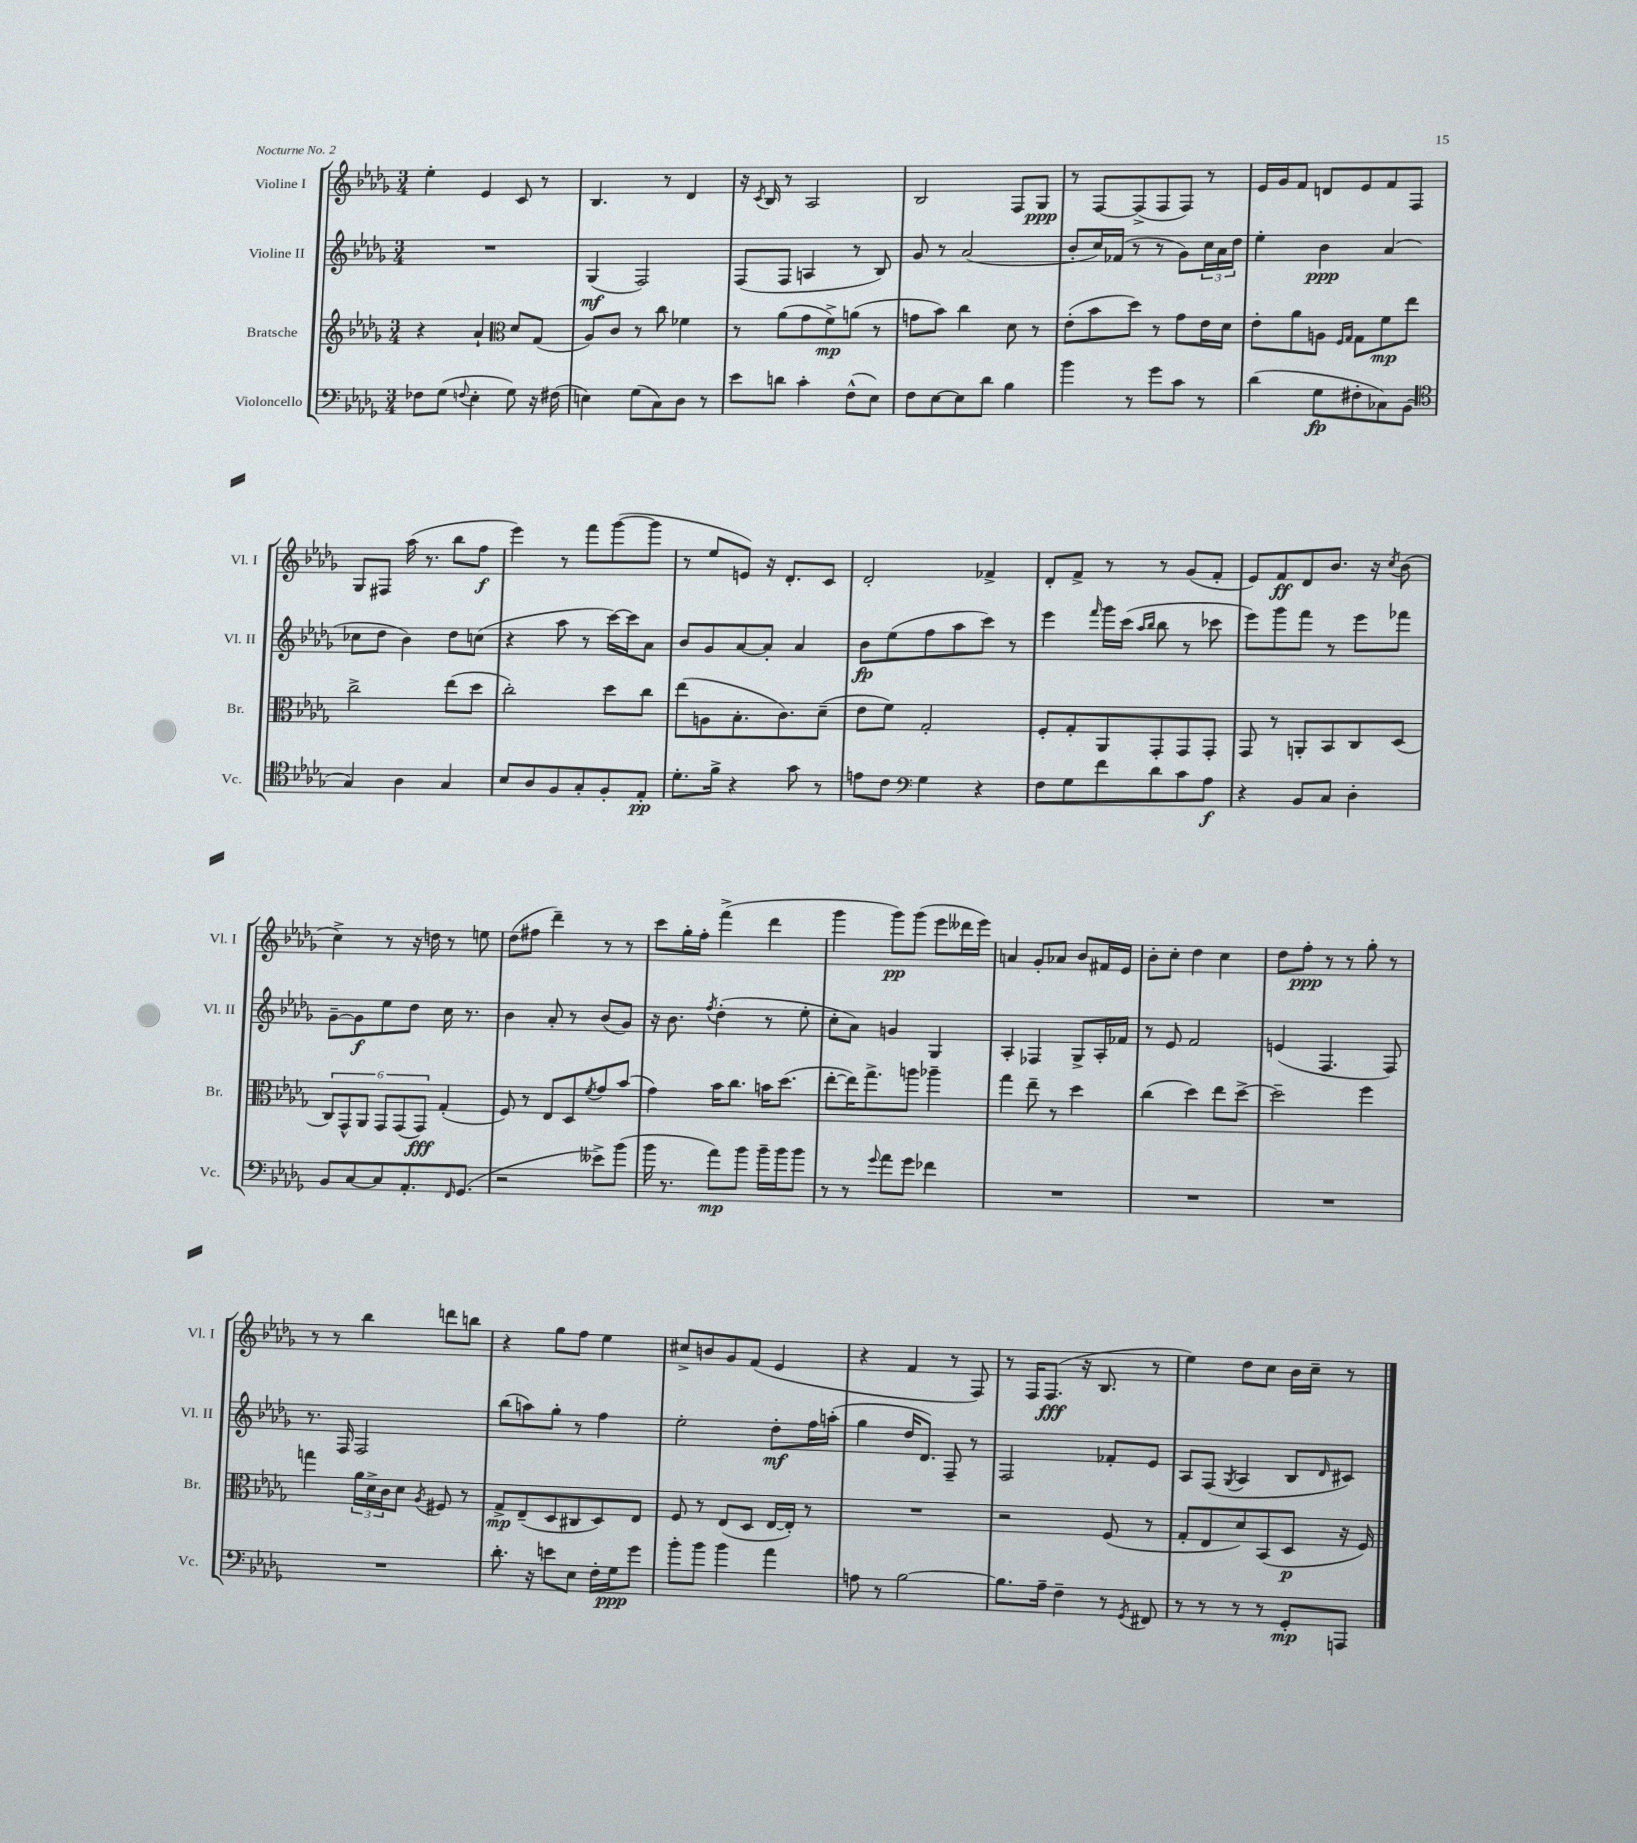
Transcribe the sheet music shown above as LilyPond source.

<<
\new StaffGroup <<
\new Staff = "s0" \with { instrumentName = "Violine I" shortInstrumentName = "Vl. I" } {
    \clef treble \key des \major \numericTimeSignature \time 3/4
    ees''4-. ees'4 c'8 r8 |
    bes4. r8 des'4 |
    r16 \acciaccatura { c'8 } bes16 r8 aes2 |
    bes2 f8 ges8\ppp |
    r8 f8~ f8->( f8 f8) r8 |
    ees'16 ges'16 f'8 d'8 ees'8 f'8 f8 |
    ges8 fis8 aes''16( r8. bes''8 f''8\f |
    ees'''4) r8 f'''8 ges'''8~( ges'''8 |
    r8 ees''8 e'8) r16 des'8.-. c'8 |
    des'2-. fes'4-> |
    des'8-. f'8-> r8 r8 ges'8( f'8-. |
    ees'8) f'8\ff des'8 bes'8. r16 \acciaccatura { c''8 } bes'8( |
    c''4->) r8 r16 d''16 r8 e''8 |
    des''8( fis''8 des'''4--) r8 r8 |
    c'''8 ges''16-. f''16-. f'''4->( des'''4 |
    ges'''4 ges'''8\pp) ges'''8( ees'''8 deses'''16 ees'''16) |
    a'4 ges'8-. aes'8 bes'8 fis'16 ees'16 |
    bes'8-. c''8-. des''4 c''4 |
    des''8 f''8-.\ppp r8 r8 ges''8-. r8 |
    r8 r8 bes''4 d'''8 b''8 |
    r4 ges''8 f''8 ees''4 |
    cis''8-> b'8 ges'8 f'8( ees'4 |
    r4 f'4 r8 f8) |
    r8 f16 f8.\fff( r16 bes8. r8 |
    ees''4) des''8 c''8 bes'16 c''16-- r8 \bar "|." |
}
\new Staff = "s1" \with { instrumentName = "Violine II" shortInstrumentName = "Vl. II" } {
    \clef treble \key des \major \numericTimeSignature \time 3/4
    R2. |
    ges4\mf( f2) |
    f8( f8 a4 r8 bes8) |
    ges'8 r8 aes'2( |
    bes'8-. c''16) fes'16( r8 r8 ges'8) \tuplet 3/2 { c''16 aes'16 des''16 } |
    ees''4-. bes'4\ppp aes'4( |
    ces''8 des''8 bes'4) des''8 c''8( |
    r4 aes''8 r8 c'''16~) c'''16 aes'8 |
    bes'8 ges'8 aes'8~ aes'8-. aes'4 |
    bes'8\fp ees''8( f''8 aes''8 c'''8) r8 |
    ees'''4 \grace { f'''16 } ges'''16 c'''16( \grace { aes''16 bes''16 } bes''8 r8 ces'''8 |
    ees'''8) ges'''8 f'''8 r8 ees'''8 fes'''8 |
    ges'8~-- ges'8\f ees''8 des''8 c''16 r8. |
    bes'4 aes'8-. r8 bes'8( ges'8) |
    r16 bes'8. \acciaccatura { f''8 } des''4-.( r8 ees''8-. |
    c''8-. aes'8) g'4 ges4 |
    aes4-. fes4 ges8-> aes16-. fes'16 |
    r8 ees'8 f'2 |
    e'4( f4. f8) |
    r8. f16 f2 |
    bes''8( a''8) ges''8-. r8 f''4 |
    ees''2-. des''8-.\mf f''16 a''16-.( |
    ges''4 des''16 des'8.) f8-- r8 |
    f2 fes'8-. ees'8 |
    aes8 f8( \acciaccatura { ges8 } aes4 bes8 \grace { des'16 } cis'8) \bar "|." |
}
\new Staff = "s2" \with { instrumentName = "Bratsche" shortInstrumentName = "Br." } {
    \clef treble \key des \major \numericTimeSignature \time 3/4
    r4 aes'4-! \clef alto des'8 ges8( |
    aes8) c'8 r8 c''8 fes'4 |
    r8 aes'8( ges'8 f'8->\mp) a'8( r8 |
    g'8 bes'8) c''4 des'8 r8 |
    ees'8-.( bes'8 des''8) r8 ges'8 ees'16 des'16 |
    ees'8-. aes'8 a8 \grace { f16 ges16 } ges8 f'8\mp ees''8 |
    c''2-> ees''8( des''8 |
    c''2-.) des''8 c''8 |
    ees''8( a8 bes8.-. c'8.) des'8--( |
    ees'8 f'8) ges2-. |
    f8-. ges8-. aes,8 ges,8-. ges,8 ges,8-. |
    ges,8 r8 a,8-. bes,8 c8 des8( |
    \tuplet 6/4 { c8) ges,8-^ aes,8 ges,8 ges,8( ges,8\fff) } ges4-.( |
    f8) r8 ees8 des8 \acciaccatura { f'8 } ges'8 bes'8( |
    ges'4) bes'16 c''8. b'16 des''8.( |
    ees''8~-. ees''16) ges''8.-> a''8 aes''4-- |
    ges''4 ees''8-- r8 des''4 |
    c''4( des''4) ees''8 des''8~-> |
    des''2-- f''4 |
    g''4 \tuplet 3/2 { aes'16 des'16-> c'16 } des'8 \acciaccatura { aes8 } fis8 r8 |
    ges8->\mp ees8--( des8 cis8 des8) ees8 |
    f8 r8 ees8( des8 ees16~ ees16-.) r8 |
    R2. |
    r2 f8( r8 |
    ges8-. ees8 des'8) bes,8( des8\p r16 f16) \bar "|." |
}
\new Staff = "s3" \with { instrumentName = "Violoncello" shortInstrumentName = "Vc." } {
    \clef bass \key des \major \numericTimeSignature \time 3/4
    fes8 ges8( \appoggiatura { f8 } ees4-. ges8) r16 fis16( |
    e4) ges8( c8) des8 r8 |
    ees'8 d'8 c'4-. f8-^( ees8) |
    f8 ees8~ ees8 des'8 bes4 |
    bes'4 r8 ges'8 c'8 r8 |
    des'4( ges8\fp fis8-. ces8) bes,8( |
    \clef tenor ges4) aes4 ges4 |
    bes8 aes8 f8 ges8-. f8-. ees8-.\pp |
    des'8.-. f'16-> r4 ges'8 r8 |
    e'8 c'8 \clef bass ges4 r4 |
    f8 ges8 f'8 des'8 c'8 aes8\f |
    r4 bes,8 c8 des4-. |
    bes,8 c8~ c8 aes,8.-. \grace { f,16 } ges,8.( |
    r2 eeses'8->) bes'8( |
    bes'16 r8. aes'8\mp) bes'8 bes'16-- bes'16 bes'8 |
    r8 r8 \appoggiatura { ges'8 } aes'8 ges'8 fes'4 |
    R2. |
    R2. |
    R2. |
    R2. |
    des'8.-. r16 e'8 ees8 f16-. ges16\ppp ges'8 |
    bes'8-. bes'8 bes'4 aes'4 |
    a8 r8 bes2~ |
    bes8. aes16-- f4-- r8 \acciaccatura { ges,8 } fis,8 |
    r8 r8 r8 r8 ges,8-.\mp a,,8 \bar "|." |
}
>>
>>
\layout { \context { \Score \remove "Bar_number_engraver" } }
